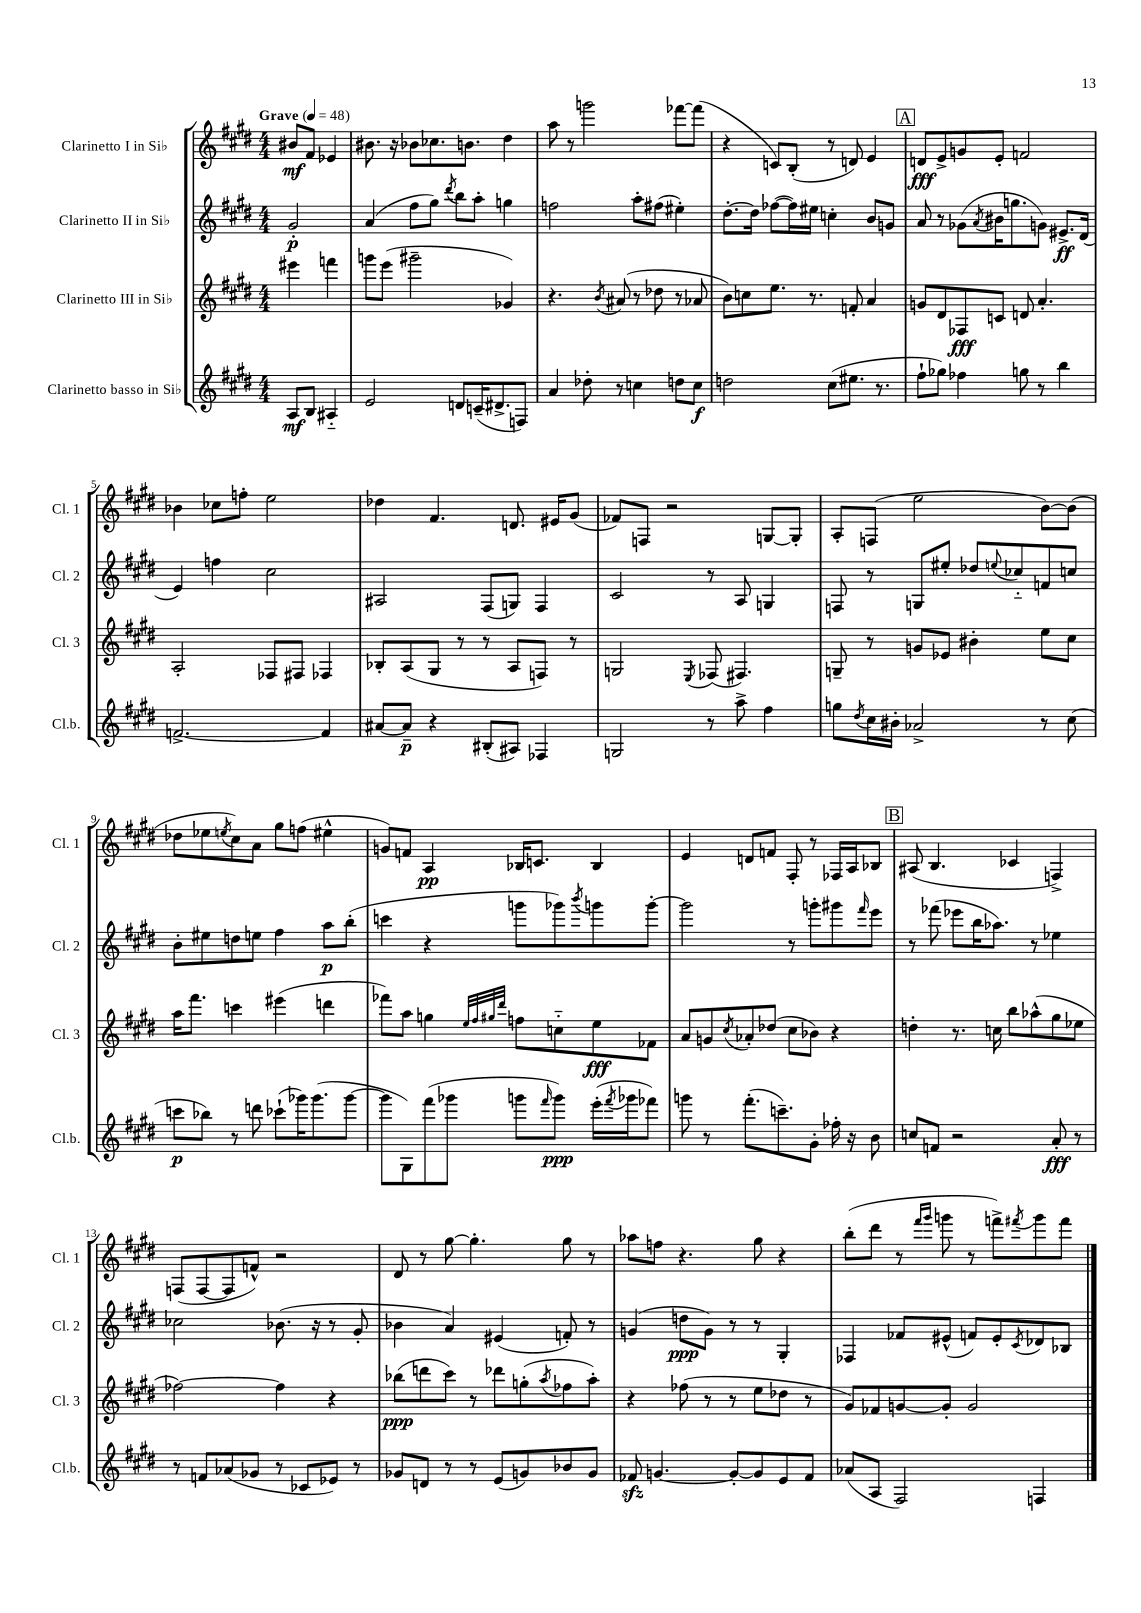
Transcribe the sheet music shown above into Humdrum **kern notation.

**kern	**kern	**kern	**kern
*staff4	*staff3	*staff2	*staff1
*clefG2	*clefG2	*clefG2	*clefG2
*k[f#c#g#d#]	*k[f#c#g#d#]	*k[f#c#g#d#]	*k[f#c#g#d#]
*M4/4	*M4/4	*M4/4	*M4/4
*MM48	*MM48	*MM48	*MM48
8A	4eee#	2g#'	8b#
8B	.	.	8f#
4A#'~	4fff	.	4e-
=	=	=	=
2e	8ggg	(4a	8.b#
.	(8eee	.	.
.	.	.	16r
.	2ggg#~	8ff#	8b-
.	.	8gg#)	8.cc-
.	.	8qddd#	.
8d	.	8bb	.
.	.	.	8.b
(16c~	.	8aa'	.
8.d#^	.	.	.
.	4g-)	4gg	4dd#
8F)	.	.	.
=	=	=	=
4a	4.r	2ff	8aa
.	.	.	8r
8dd-'	.	.	2ggg
.	8qb	.	.
8r	(8a#	.	.
4cc	8r	8aa'	.
.	8dd-	(8ff#	.
8dd	8r	4ee#')	[8fff-
8cc	8a-	.	(8fff-]
=	=	=	=
2dd	8b)	[8.dd#'	4r
.	8cc	.	.
.	.	16dd#]	.
.	8.ee	([8ff-	8c)
.	.	16ff-])	(8B'
.	8.r	16ee#	.
(8cc#	.	4cc'	8r
8.ee#	8f'	.	8d)
.	4a	8b	4e
8.r	.	.	.
.	.	8g	.
=	=	=	=
8ff#`	8g	8a	8d
8gg-)	8d#	8r	8e^
4ff-	8F-	(8g-	8g
.	.	8qa	.
.	8c	16b#	8e'
.	.	8.gg	.
8gg	8d	.	2f
8r	4.a'	8g)	.
4bb	.	8.e#^	.
.	.	(16d#	.
=	=	=	=
[2.f^	2A'	4e)	4b-
.	.	4ff	8cc-
.	.	.	8ff'
.	8F-	2cc#	2ee
.	8F#	.	.
4f]	4F-	.	.
=	=	=	=
[8a#	8B-'	2A#	4dd-
8a#~]	(8A	.	.
4r	8G#	.	4.f#
.	8r	.	.
(8B#'	8r	(8F#	.
8A#)	8A	8G)	8.d
4F-	8F)	4F#	.
.	.	.	16e#
.	8r	.	(8g#
=	=	=	=
2G	2G	2c#	8f-)
.	.	.	8F
.	.	.	2r
.	8qE	.	.
8r	(8F-	8r	.
8aa^	4.F#)	8A	.
4ff#	.	4G	[8G
.	.	.	8G']
=	=	=	=
8gg	8G~	8F	8A'
8qdd#	.	.	.
16cc#	8r	8r	(8F
16b#'	.	.	.
2a-^	8g	8G	2ee
.	8e-	8ee#'	.
.	4b#'	8dd-	.
.	.	8qqee	.
.	.	8cc-'~	.
8r	8ee	8f	[8b)
(8cc#	8cc#	8cc	(8b]
=	=	=	=
8ccc	16aa	8b'	8dd-
.	8.fff#	.	.
8bb-)	.	8ee#	8ee-
.	.	.	8qee
8r	4ccc	8dd	8cc#)
8ddd	.	8ee	8a
(8ccc-`	(4eee#	4ff#	8gg#
16ggg-)	.	.	(8ff
(8.ggg-	.	.	.
.	4ddd	8aa	4ee#^^
[8ggg-	.	(8bb'	.
=	=	=	=
8ggg-]	8fff-)	4ccc	8g)
8G#)	8aa	.	8f
(8fff#	4gg	4r	4A
8ggg-	.	.	.
.	32qqee	.	.
.	32qqff#	.	.
.	32qqgg#	.	.
.	32qqddd#	.	.
8ggg	8ff	8ggg	16B-
.	.	.	8.c
16qqfff#	.	.	.
8ggg)	8cc'~	8ggg-)	.
.	.	8qbbb	.
(16eee'	8ee	8ggg	4B-
8qfff#	.	.	.
16ggg-	.	.	.
8fff-)	8f-	[8ggg'	.
=	=	=	=
8ggg	8a	2ggg]	4e
8r	8g	.	.
.	8qcc#	.	.
(8.fff#'	8a-'	.	8d
.	(8dd-	.	8f
8.ccc~)	.	.	.
.	8cc#	8r	8F#'
8g#'	8b-)	8ggg'	8r
16ff-'	4r	8ggg#	16F-
16r	.	.	16A
.	.	16qqfff#	.
8b	.	8eee	8B-
=	=	=	=
8cc	4dd'	8r	(8A#
8f	.	(8fff-	4.B
2r	8.r	8eee-	.
.	.	16bb	.
.	16cc	8.aa-)	.
.	8bb	.	4c-
.	(8aa-^^	8r	.
8a'	8gg#	4ee-	4F^)
8r	8ee-	.	.
=	=	=	=
8r	[2ff-)	2cc-	(8F
8f	.	.	[8F
(8a-	.	.	8F]
8g-	.	.	8f^^)
8r	4ff-]	(8.b-	2r
8c-	.	.	.
.	.	16r	.
8e-)	4r	8r	.
8r	.	8g#'	.
=	=	=	=
8g-	(8bb-	4b-	8d#
8d	8ddd	.	8r
8r	8ccc#)	4a)	[8gg#
8r	8r	.	4.gg#']
(8e	8ddd-	(4e#	.
8g)	(8gg'	.	.
.	8qaa	.	.
8b-	8ff-	8f')	8gg#
8g	8aa')	8r	8r
=	=	=	=
8f-	4r	(4g	8aa-
[4.g	.	.	8ff
.	(8ff-	8dd	4.r
.	8r	8g)	.
8g'_	8r	8r	.
8g]	8ee	8r	8gg#
8e	8dd-	4G#'	4r
8f-	8r	.	.
=	=	=	=
(8a-	8g#)	4F-	(8bb'
8A	8f-	.	8ddd#
2F#)	[8g	8f-	8r
.	.	.	16qqfff#
.	.	.	16qqggg#
.	8g']	(8e#^^	8ggg
.	2g	8f)	8r
.	.	8e#'	8fff^)
.	.	8qc#	8qfff#
4F	.	8d-	8ggg
.	.	8B-	8fff#
==	==	==	==
*-	*-	*-	*-
